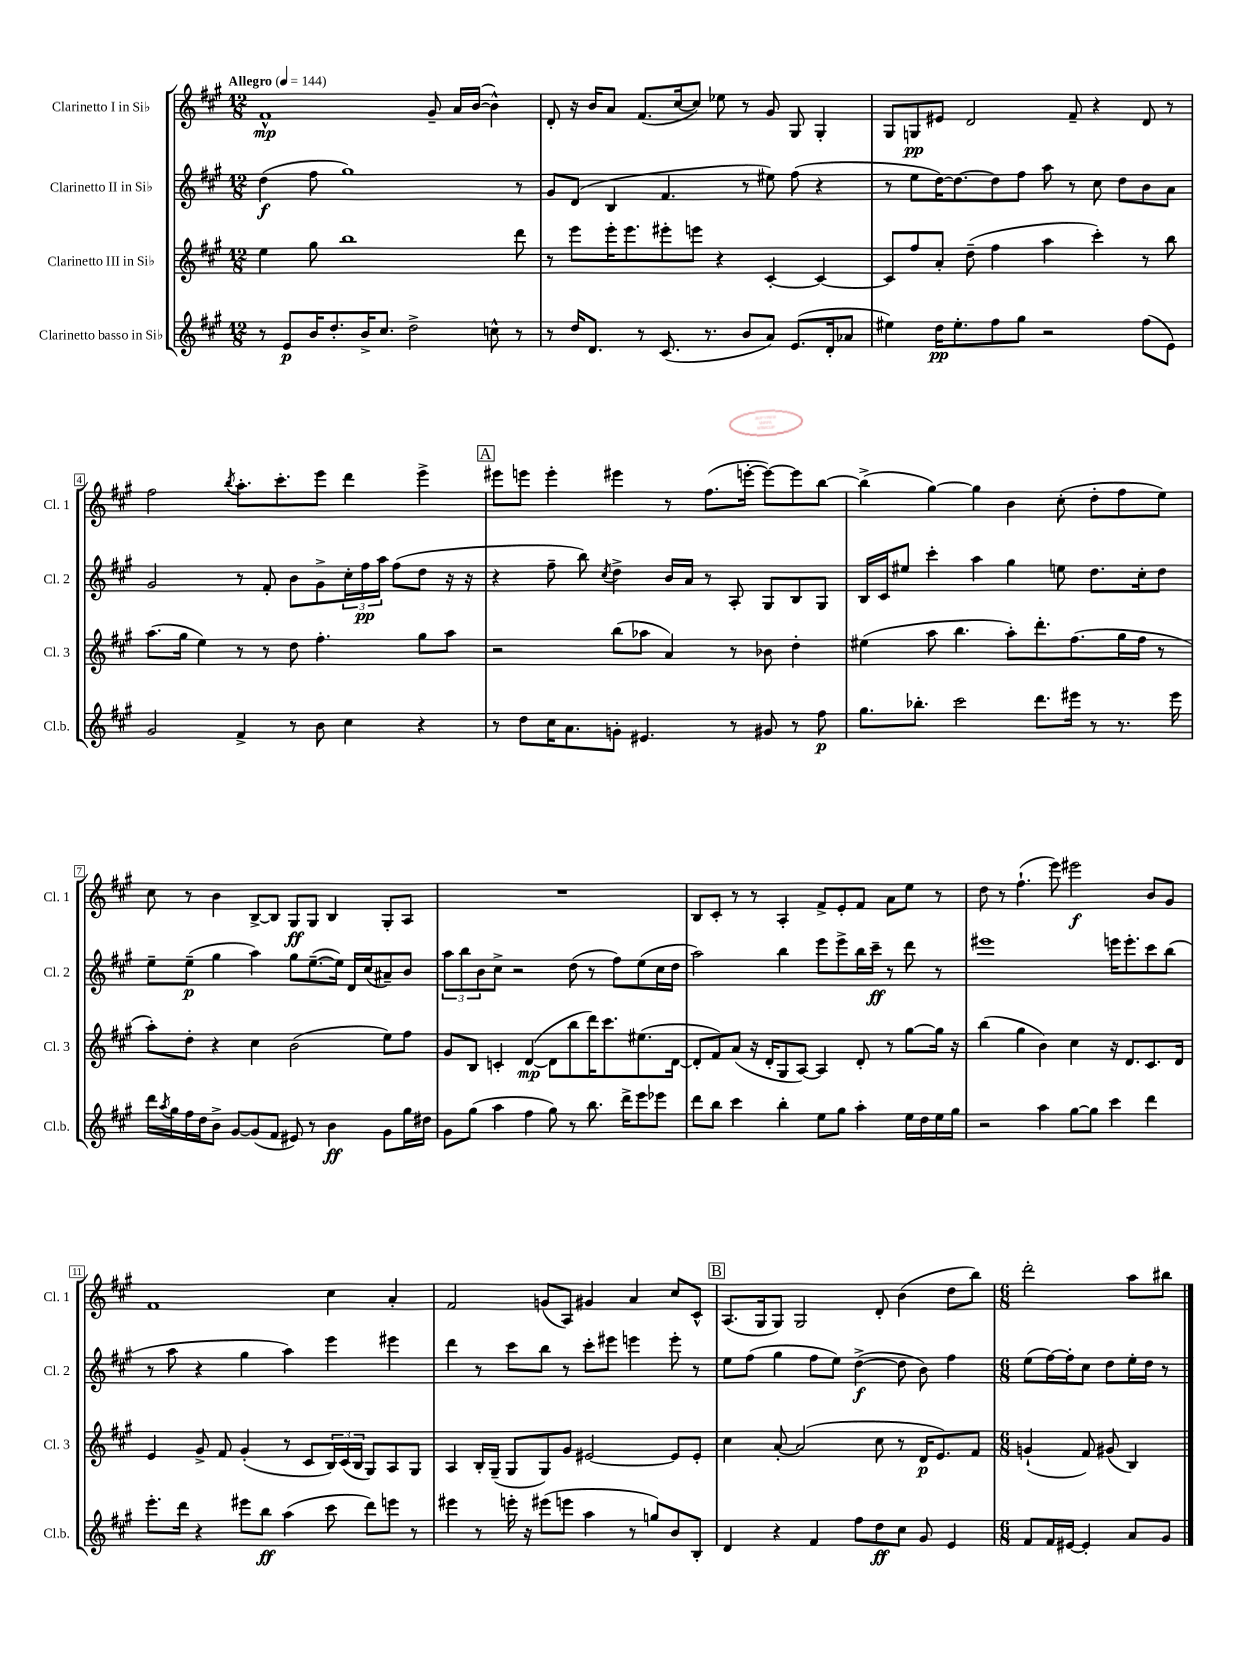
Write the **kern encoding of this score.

**kern	**dynam	**kern	**dynam	**kern	**dynam	**kern	**dynam
*part4	*part4	*part3	*part3	*part2	*part2	*part1	*part1
*staff4	*staff4	*staff3	*staff3	*staff2	*staff2	*staff1	*staff1
*I"Clarinetto basso in Si♭	*	*I"Clarinetto III in Si♭	*	*I"Clarinetto II in Si♭	*	*I"Clarinetto I in Si♭	*
*I'Cl.b.	*	*I'Cl. 3	*	*I'Cl. 2	*	*I'Cl. 1	*
*clefG2	*	*clefG2	*	*clefG2	*	*clefG2	*
*k[f#c#g#]	*	*k[f#c#g#]	*	*k[f#c#g#]	*	*k[f#c#g#]	*
*M12/8	*	*M12/8	*	*M12/8	*	*M12/8	*
*MM144	*	*MM144	*	*MM144	*	*MM144	*
=1	=1	=1	=1	=1	=1	=1	=1
!	!	!	!	!	!	!LO:TX:a:B:t=Allegro	!
8r	.	4ee\	.	(4dd\	f	1f#^^	mp
8e/L	p	.	.	.	.	.	.
16b/K	.	8gg#\	.	8ff#\	.	.	.
8.dd'/	.	.	.	.	.	.	.
.	.	1bb	.	1gg#)	.	.	.
16b^/K	.	.	.	.	.	.	.
8.cc#/J	.	.	.	.	.	.	.
2dd^\	.	.	.	.	.	.	.
.	.	.	.	.	.	8g#~/	.
.	.	.	.	.	.	16a/LL	.
.	.	.	.	.	.	([16b/JJ	.
8ccn^^\	.	.	.	.	.	4b^^\])	.
8r	.	8ddd\	.	8r	.	.	.
=2	=2	=2	=2	=2	=2	=2	=2
8r	.	8r	.	8g#/L	.	8d'/	.
16dd/KL	.	8eee\L	.	(8d/J	.	16r	.
8.d/J	.	.	.	.	.	16b/KL	.
.	.	16eee'\K	.	4B/	.	8a/J	.
.	.	8.eee\	.	.	.	.	.
8r	.	.	.	.	.	(8.f#/L	.
(8.c#/	.	8eee#X'\	.	4.f#/	.	.	.
.	.	.	.	.	.	[16cc#/k	.
.	.	8eeen\J	.	.	.	8cc#/J])	.
8.r	.	.	.	.	.	.	.
.	.	4r	.	.	.	8ee-X\	.
8b/L	.	.	.	8r	.	8r	.
8a/J)	.	[4c#'/	.	8ee#X\)	.	8g#/	.
(8.e/L	.	.	.	(8ff#\	.	8G#/	.
.	.	4c#/_	.	4r	.	4G#'/	.
16d'/k	.	.	.	.	.	.	.
8a-X/J	.	.	.	.	.	.	.
=3	=3	=3	=3	=3	=3	=3	=3
4ee#X\)	.	8c#/L]	.	8r	.	8G#/L	.
.	.	8ff#/	.	8ee\L	.	8Gn/	pp
16dd\KL	pp	8a'/J	.	[16dd\K)	.	8e#X/J	.
8.ee#'\	.	.	.	8.dd\_	.	.	.
.	.	(8dd~\	.	.	.	2d/	.
8ff#\	.	4ff#\	.	8dd\]	.	.	.
8gg#\J	.	.	.	8ff#\J	.	.	.
2r	.	4aa\	.	8aa\	.	.	.
.	.	.	.	8r	.	8f#~/	.
.	.	4ccc#'\)	.	8cc#\	.	4r	.
.	.	.	.	8dd\L	.	.	.
(8ff#\L	.	8r	.	8b\	.	8d/	.
8e\J)	.	8bb\	.	8a\J	.	8r	.
!!LO:LB:g=z
=4	=4	=4	=4	=4	=4	=4	=4
2g#/	.	(8.aa\L	.	2g#/	.	2ff#\	.
.	.	16gg#\Jk	.	.	.	.	.
.	.	4ee\)	.	.	.	.	.
.	.	.	.	.	.	8qbb/	.
4f#^/	.	8r	.	8r	.	8.aa'\L	.
.	.	8r	.	8f#'/	.	.	.
.	.	.	.	.	.	8.ccc#'\	.
8r	.	8dd\	.	8b\L	.	.	.
8b\	.	4.ff#'\	.	8g#^\	.	8eee\J	.
4cc#\	.	.	.	24cc#'\L	.	4ddd\	.
.	.	.	.	24ff#\	pp	.	.
.	.	.	.	24aa\JJ	.	.	.
.	.	.	.	(8ff#\L	.	.	.
4r	.	8gg#\L	.	8dd\J	.	4eee^\	.
.	.	8aa\J	.	16r	.	.	.
.	.	.	.	16r	.	.	.
!!LO:REH:place=s1:t=A
=5	=5	=5	=5	=5	=5	=5	=5
8r	.	2r	.	4r	.	8eee#X\L	.
8dd\L	.	.	.	.	.	8eeen\J	.
16cc#\K	.	.	.	8ff#~\	.	4eee'\	.
8.a\	.	.	.	.	.	.	.
.	.	.	.	8bb\)	.	.	.
.	.	.	.	8qcc#/	.	.	.
8gn'\J	.	(8bb\L	.	4dd^\	.	4eee#X\	.
4.e#X/	.	8aa-X\J	.	.	.	.	.
.	.	4a/)	.	16b/LL	.	8r	.
.	.	.	.	16a/JJ	.	.	.
.	.	.	.	8r	.	(8.ff#\L	.
8r	.	8r	.	8A'/	.	.	.
.	.	.	.	.	.	[16eeen'\Jk	.
8g#X/	.	8b-X\	.	8G#/L	.	8eee\L_)	.
8r	.	4dd'\	.	8B/	.	8eee\]	.
8ff#\	p	.	.	8G#/J	.	[8bb\J	.
=6	=6	=6	=6	=6	=6	=6	=6
8.gg#\L	.	(4ee#X\	.	16B/LL	.	(4bb^\]	.
.	.	.	.	16c#/J	.	.	.
.	.	.	.	8ee#X/J	.	.	.
8.bb-X'\J	.	.	.	.	.	.	.
.	.	8aa\	.	4ccc#'\	.	[4gg#\)	.
2ccc#\	.	4.bb\	.	.	.	.	.
.	.	.	.	4aa\	.	4gg#\]	.
.	.	8aa'\L)	.	4gg#\	.	4b\	.
8.ddd\L	.	8.ddd'\	.	.	.	.	.
.	.	.	.	8een\	.	(8cc#'\	.
16eee#X\Jk	.	(8.ff#\	.	.	.	.	.
8r	.	.	.	8.dd\L	.	8dd'\L	.
8.r	.	16gg#\L	.	.	.	8ff#\	.
.	.	16ff#\JJ	.	16cc#'\k	.	.	.
.	.	8r	.	8dd\J	.	8ee\J)	.
16eee#\	.	.	.	.	.	.	.
!!LO:LB:g=z
=7	=7	=7	=7	=7	=7	=7	=7
16ddd\LL	.	8aa'\L)	.	8ee~\L	.	8cc#\	.
8qaa/	.	.	.	.	.	.	.
16gg#\	.	.	.	.	.	.	.
16ff#\	.	8dd'\J	.	(8ee~\J	p	8r	.
16dd\J	.	.	.	.	.	.	.
8b^\J	.	4r	.	4gg#\	.	4b\	.
[8g#/L	.	.	.	.	.	.	.
(8g#/]	.	4cc#\	.	4aa\)	.	[8B^/L	.
8f#/J	.	.	.	.	.	8B/J]	.
8e#X/)	.	(2b\	.	8gg#\L	.	8G#/L	ff
8r	.	.	.	([8.ee~\	.	8G#/J	.
4b\	ff	.	.	.	.	4B/	.
.	.	.	.	16ee\Jk])	.	.	.
.	.	.	.	16d/LL	.	.	.
.	.	.	.	(16cc#/J	.	.	.
8g#\L	.	8ee\L)	.	8a#X~/)	.	8G#'/L	.
16gg#\L	.	8ff#\J	.	8b/J	.	8A/J	.
16dd#X\JJ	.	.	.	.	.	.	.
=8	=8	=8	=8	=8	=8	=8	=8
8g#\L	.	8g#/L	.	12aa\L	.	1.r	.
.	.	.	.	12bb\	.	.	.
(8gg#\J	.	8B/J	.	.	.	.	.
.	.	.	.	12b\	.	.	.
4aa\	.	4cn'/	.	8cc#^\J	.	.	.
.	.	.	.	2r	.	.	.
4ff#\	.	([4d/	mp	.	.	.	.
8gg#\)	.	8d\L]	.	.	.	.	.
8r	.	8bb\	.	(8dd\	.	.	.
8.bb\	.	16ddd\K)	.	8r	.	.	.
.	.	8.ccc#\	.	.	.	.	.
.	.	.	.	8ff#\L)	.	.	.
16ddd^\KL	.	.	.	.	.	.	.
8eee\	.	(8.ee#X\	.	(8ee\	.	.	.
8eee-X\J	.	.	.	16cc#\L	.	.	.
.	.	[16d\Jk	.	16dd\JJ	.	.	.
=9	=9	=9	=9	=9	=9	=9	=9
8ddd\L	.	8d'/L]	.	2aa\)	.	8B/L	.
8bb\J	.	8f#/)	.	.	.	8c#'/J	.
4ccc#\	.	(8a/J	.	.	.	8r	.
.	.	16r	.	.	.	8r	.
.	.	16d'/KL	.	.	.	.	.
4bb'\	.	8G#/	.	4bb\	.	4A'/	.
.	.	[8A/J)	.	.	.	.	.
8ee\L	.	4A/]	.	8eee\L	.	8f#^/L	.
8gg#\J	.	.	.	8eee^\	.	8e'/	.
4aa'\	.	8d'/	.	16bb\L	.	8f#/J	.
.	.	.	.	16ccc#~\JJ	ff	.	.
.	.	8r	.	8r	.	8a\L	.
16ee\LL	.	[8gg#\L	.	8ddd\	.	8ee\J	.
16dd\	.	.	.	.	.	.	.
16ee\	.	16gg#\Jk]	.	8r	.	8r	.
16gg#\JJ	.	16r	.	.	.	.	.
=10	=10	=10	=10	=10	=10	=10	=10
2r	.	(4bb\	.	1eee#X	.	8dd\	.
.	.	.	.	.	.	8r	.
.	.	4gg#\	.	.	.	(4.ff#`\	.
4aa\	.	4b\)	.	.	.	.	.
.	.	.	.	.	.	8eee\)	.
[8gg#\L	.	4cc#\	.	.	.	2eee#X\	f
8gg#\J]	.	.	.	.	.	.	.
4ccc#\	.	16r	.	16eeen\KL	.	.	.
.	.	8.d/L	.	8.eee'\	.	.	.
4ddd\	.	8.c#/	.	8ccc#\	.	8b/L	.
.	.	.	.	(8bb\J	.	8g#/J	.
.	.	16d/Jk	.	.	.	.	.
!!LO:LB:g=z
=11	=11	=11	=11	=11	=11	=11	=11
8.eee'\L	.	4e/	.	8r	.	1f#	.
.	.	.	.	8aa\	.	.	.
16ddd\Jk	.	.	.	.	.	.	.
4r	.	8g#^/	.	4r	.	.	.
.	.	8f#/	.	.	.	.	.
8eee#X\L	.	(4g#'/	.	4gg#\	.	.	.
8bb\J	ff	.	.	.	.	.	.
(4aa\	.	8r	.	4aa\)	.	.	.
.	.	8c#/L	.	.	.	.	.
8ccc#\	.	24B/L)	.	4eee\	.	4cc#\	.
.	.	(24c#/	.	.	.	.	.
.	.	24B/JJ	.	.	.	.	.
8ddd\L)	.	8G#/L)	.	.	.	.	.
8eeen\J	.	8A/	.	4eee#X\	.	4a'/	.
8r	.	8G#/J	.	.	.	.	.
=12	=12	=12	=12	=12	=12	=12	=12
4eee#X\	.	4A/	.	4ddd\	.	2f#/	.
8r	.	16B'/LL	.	8r	.	.	.
.	.	(16G#~/JJ	.	.	.	.	.
16eeen'\	.	8G#/L	.	8ccc#\L	.	.	.
16r	.	.	.	.	.	.	.
(8eee#X\L	.	8G#/)	.	8bb\J	.	(8gn/L	.
8eeen\J	.	8g#/J	.	8r	.	8A/J)	.
4aa\	.	[2e#X/	.	8ccc#'\L	.	4g#X/	.
.	.	.	.	8eee#X\J	.	.	.
8r	.	.	.	4eeen\	.	4a/	.
8ggn/L)	.	.	.	.	.	.	.
8b/	.	8e#/L]	.	8eee'\	.	8cc#/L	.
8B'/J	.	8e#'/J	.	8r	.	8c#^^/J	.
!!LO:REH:place=s1:t=B
=13	=13	=13	=13	=13	=13	=13	=13
4d/	.	4cc#\	.	8ee\L	.	(8.A/L	.
.	.	.	.	(8ff#\J	.	.	.
.	.	.	.	.	.	16G#/k	.
4r	.	[8a'/	.	4gg#\	.	8G#/J)	.
.	.	(2a/]	.	.	.	2G#/	.
4f#/	.	.	.	8ff#\L	.	.	.
.	.	.	.	8ee\J)	.	.	.
8ff#\L	.	.	.	([4dd^\	f	.	.
8dd\	ff	8cc#\	.	.	.	8d'/	.
8cc#\J	.	8r	.	8dd\]	.	(4b\	.
8g#/	.	16d/KL	p	8b\)	.	.	.
.	.	8.e/)	.	.	.	.	.
4e/	.	.	.	4ff#\	.	8dd\L	.
.	.	8f#/J	.	.	.	8bb\J)	.
=14	=14	=14	=14	=14	=14	=14	=14
*M6/8	*	*M6/8	*	*M6/8	*	*M6/8	*
8f#/L	.	(4gn`/	.	(8ee\L	.	2ddd'\	.
16f#/L	.	.	.	[16ff#\L)	.	.	.
[16e#X/JJ	.	.	.	16ff#'\J]	.	.	.
4e#'/]	.	8f#/)	.	8cc#\J	.	.	.
.	.	(8g#X/	.	8dd\L	.	.	.
8a/L	.	4B/)	.	16ee'\L	.	8aa\L	.
.	.	.	.	16dd\JJ	.	.	.
8g#/J	.	.	.	8r	.	8bb#X\J	.
==	==	==	==	==	==	==	==
*-	*-	*-	*-	*-	*-	*-	*-
